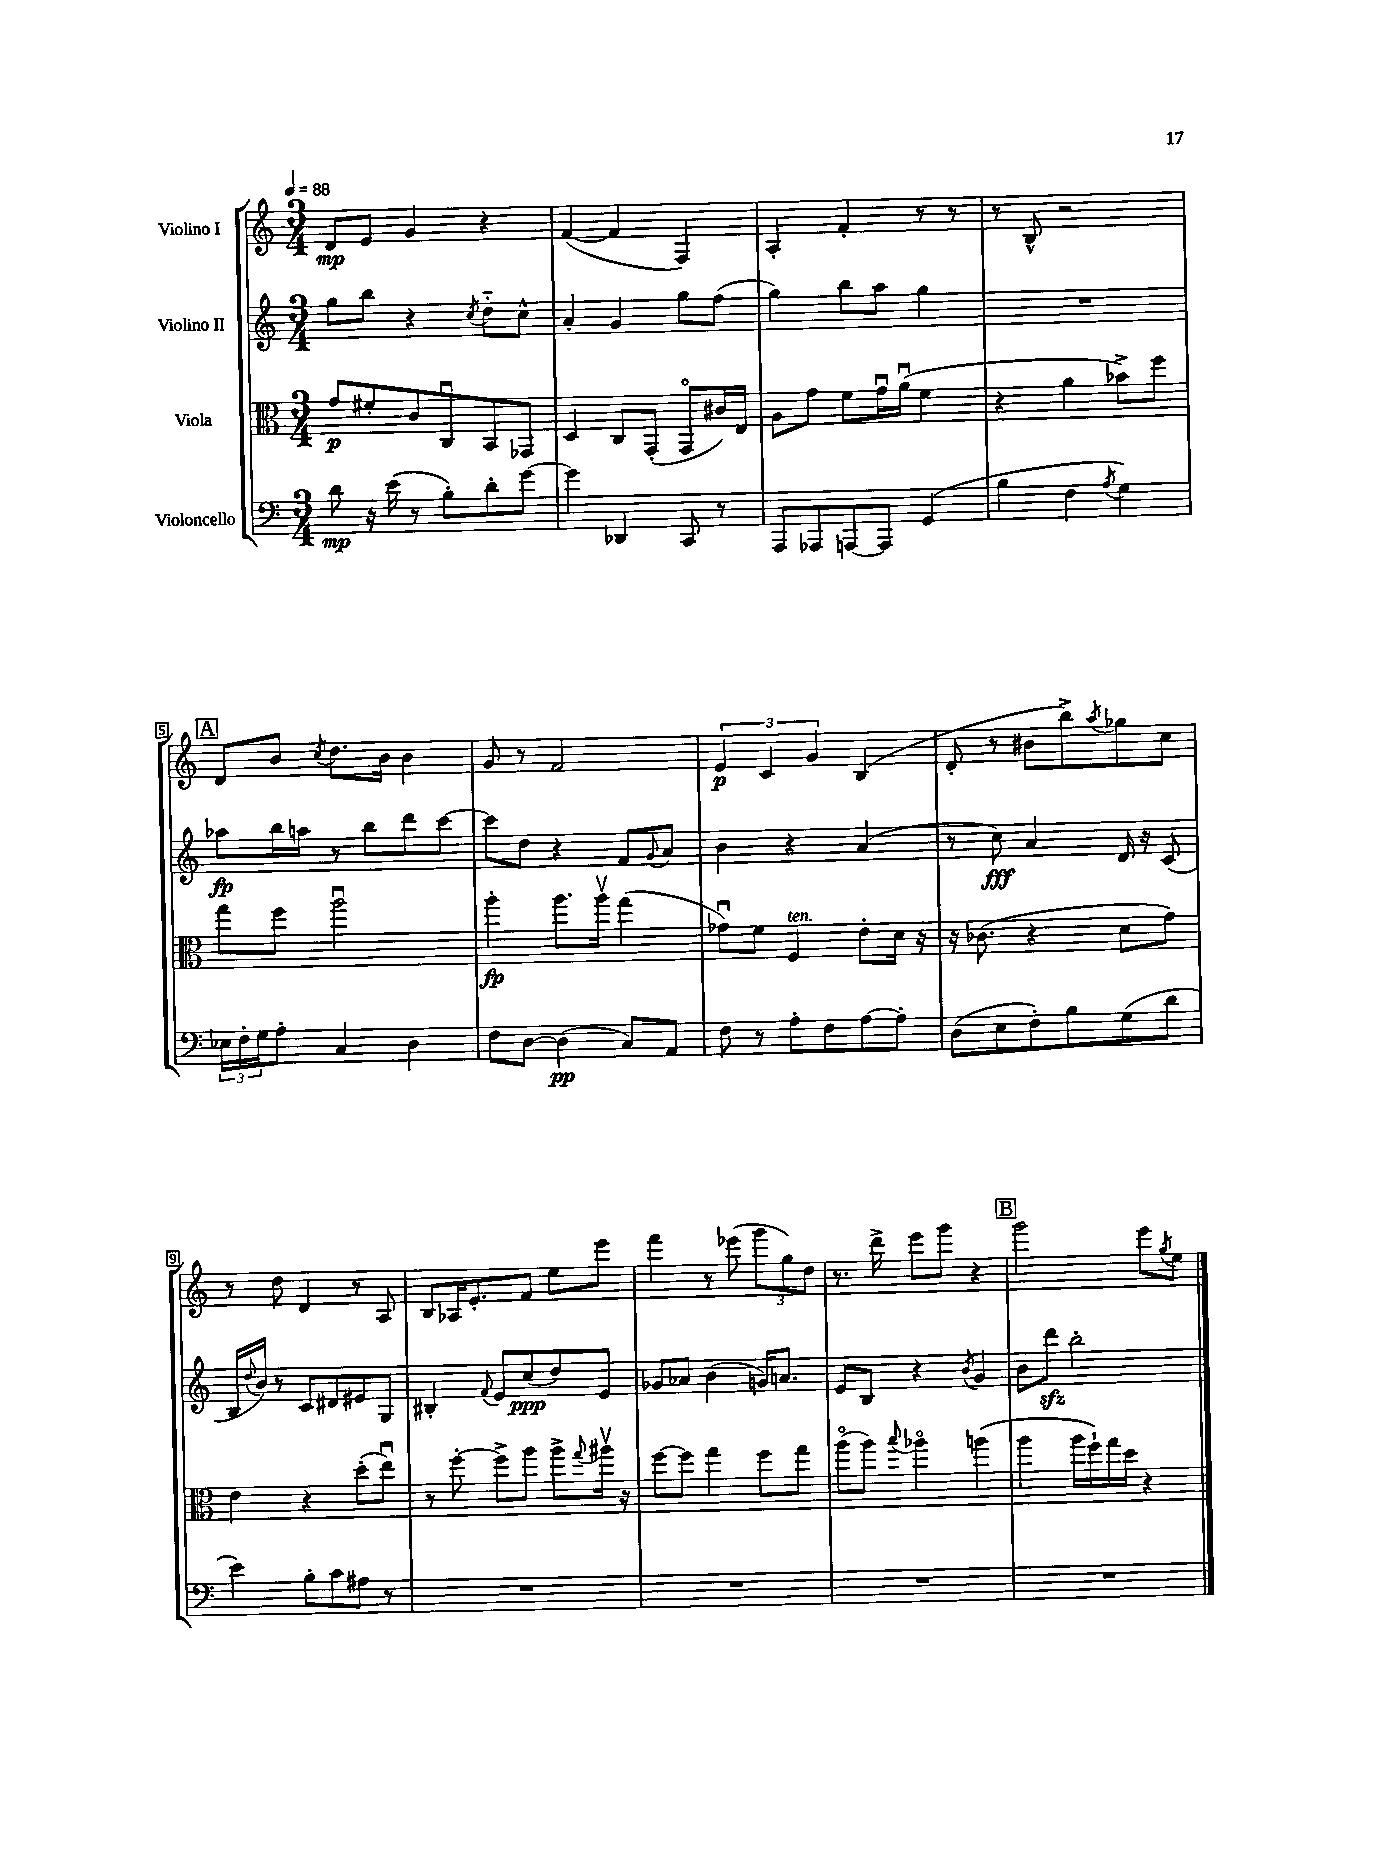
<<
\new StaffGroup <<
\new Staff = "s0" \with { instrumentName = "Violino I" } {
    \clef treble \key c \major \numericTimeSignature \time 3/4 \tempo 4 = 88
    d'8\mp e'8 g'4 r4 |
    f'4~( f'4 f4) |
    a4-. f'4-. r8 r8 |
    r8 b8-^ r2 |
    \mark \markup { \box "A" } d'8 b'8 \acciaccatura { c''8 } d''8. b'16 b'4 |
    g'8 r8 f'2 |
    \tuplet 3/2 { e'4\p c'4 g'4 } b4( |
    d'8-. r8 bis'8 b''8->) \acciaccatura { a''8 } ges''8 c''8 |
    r8 d''8 d'4 r8 a8 |
    b8 aes16 e'8.-. f'8 e''8 e'''8 |
    f'''4 r8 ees'''8( \tuplet 3/2 { g'''8 g''8) d''8 } |
    r8. d'''16-> e'''8 g'''8 r4 |
    \mark \markup { \box "B" } g'''2 e'''8 \acciaccatura { g''8 } e''8 \bar "|." |
}
\new Staff = "s1" \with { instrumentName = "Violino II" } {
    \clef treble \key c \major \numericTimeSignature \time 3/4
    g''8 b''8 r4 \acciaccatura { c''8 } d''8-_ c''8-^ |
    a'4-. g'4 g''8 f''8( |
    g''4) b''8 a''8 g''4 |
    R2. |
    \mark \markup { \box "A" } aes''8\fp b''16 a''16 r8 b''8 d'''8 c'''8~ |
    c'''8 d''8 r4 f'8 \appoggiatura { g'8 } a'8 |
    b'4 r4 a'4( |
    r8 c''8\fff) a'4 d'16 r16 c'8( |
    b16 \appoggiatura { d''8 } b'16) r8 c'8 dis'8 eis'8 g8 |
    bis4-. \appoggiatura { f'8 } e'8 c''8\ppp( d''8) e'8 |
    ges'8 aes'8 b'4( g'16) a'8. |
    e'8 b8 r4 \acciaccatura { b'8 } g'4 |
    \mark \markup { \box "B" } b'8 d'''8\sfz b''2-. \bar "|." |
}
\new Staff = "s2" \with { instrumentName = "Viola" } {
    \clef alto \key c \major \numericTimeSignature \time 3/4
    g'8\p fis'8-. c'8 c8\downbow b,8 ges,8 |
    d4 c8 g,8-.( g,8\flageolet cis'16) e16 |
    a8 g'8 f'8 g'16\downbow a'16\downbow( f'4 |
    r4 a'4 bes'8->) f''8 |
    \mark \markup { \box "A" } g''8 f''8 a''2\downbow |
    a''4-.\fp a''8. a''16\upbow g''4( |
    ges'8\downbow) f'8 f4^\markup { \italic "ten." } e'8-. d'16 r16 |
    r16 ces'8.( r4 d'8 g'8) |
    e'4 r4 d''8-.( e''8\downbow) |
    r8 f''8~-. f''8-> a''8 a''8-> \appoggiatura { g''8 } ais''16\upbow r16 |
    f''8~ f''8 g''4 f''8 g''8 |
    a''8\flageolet( a''8) \appoggiatura { b''8 } aes''4\flageolet a''4( |
    \mark \markup { \box "B" } a''4 a''16 f''16-!) g''16 d''16 r4 \bar "|." |
}
\new Staff = "s3" \with { instrumentName = "Violoncello" } {
    \clef bass \key c \major \numericTimeSignature \time 3/4
    d'8\mp r16 e'16( r8 b8-.) d'8-. g'8~ |
    g'4 des,4 c,8 r8 |
    a,,8 aes,,8 a,,8~ a,,8 g,4( |
    b4 f4 \acciaccatura { a8 } g4) |
    \mark \markup { \box "A" } \tuplet 3/2 { ees16 f16-. g16 } a8-. c4 d4 |
    f8 d8~ d4\pp( c8) a,8 |
    f8 r8 a8-. f8 a8~ a8-. |
    d8( e8 f8-.) b8 g8( d'8 |
    e'4) b8-. c'8 ais8 r8 |
    R2. |
    R2. |
    R2. |
    \mark \markup { \box "B" } R2. \bar "|." |
}
>>
>>
\layout { \context { \Score \override BarNumber.stencil = #(make-stencil-boxer 0.1 0.3 ly:text-interface::print) } }
